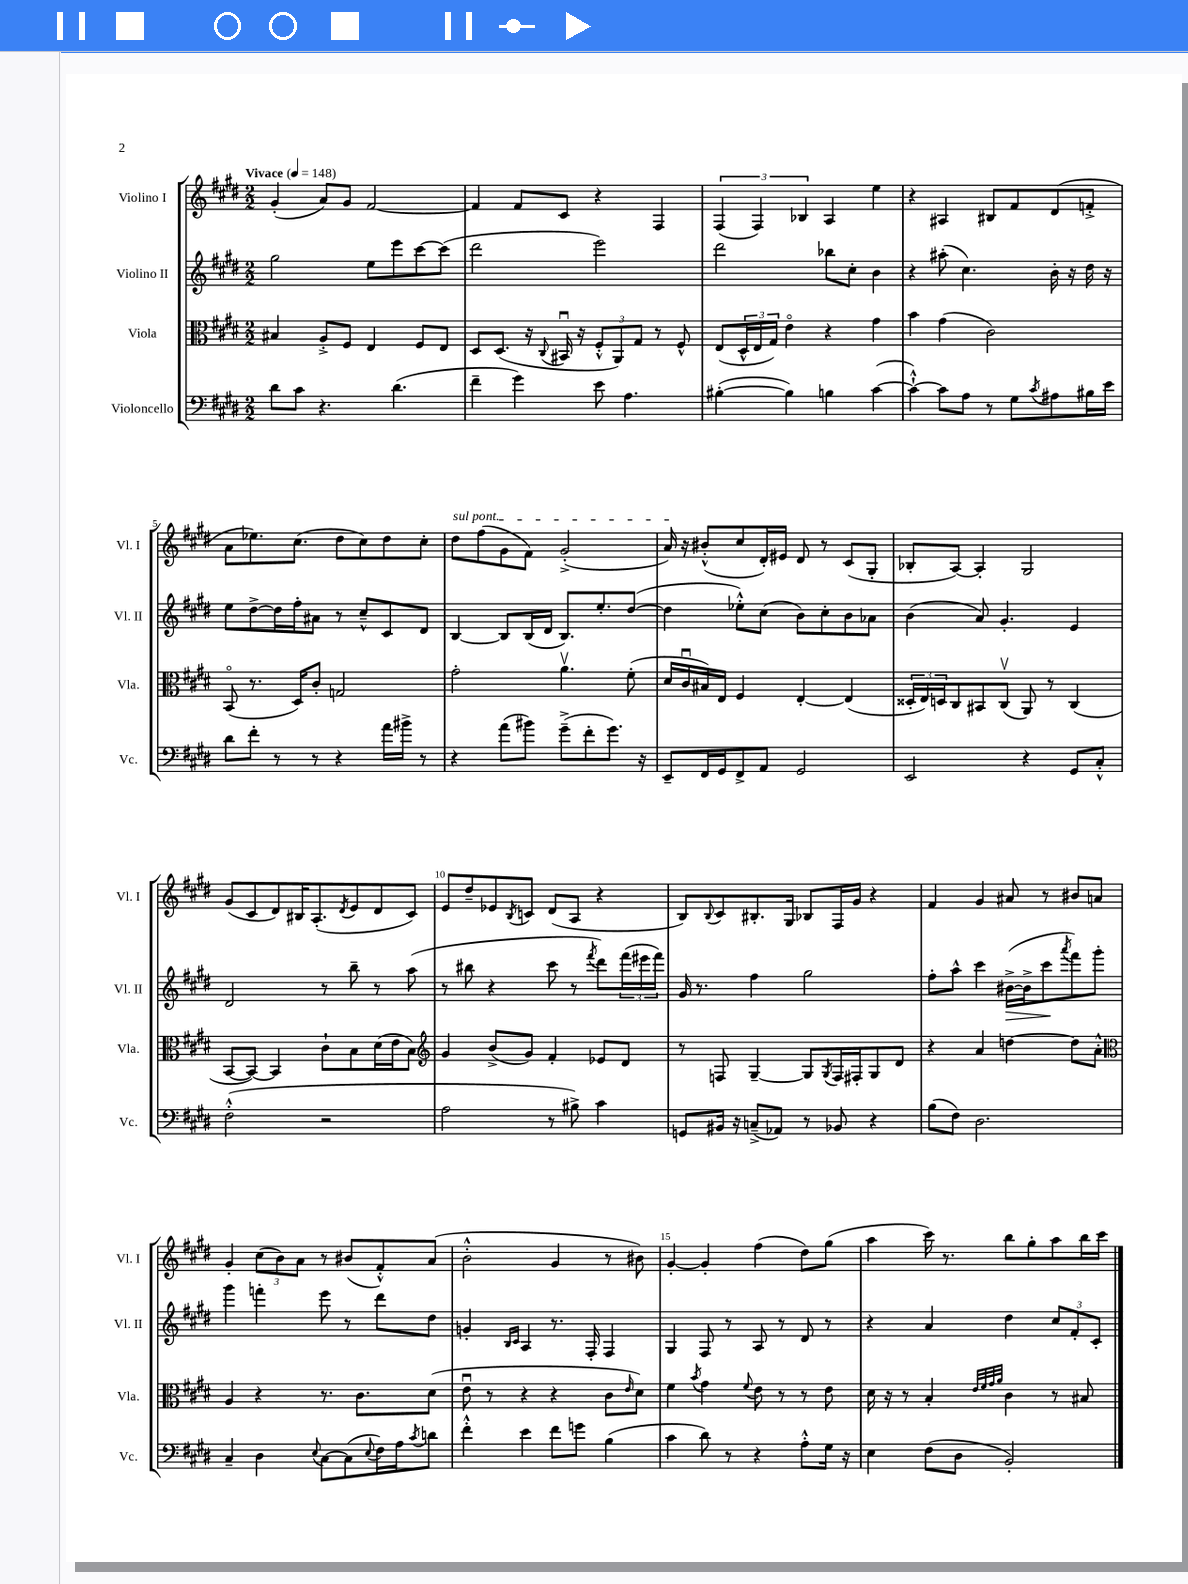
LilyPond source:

<<
\new StaffGroup <<
\new Staff = "s0" \with { instrumentName = "Violino I" shortInstrumentName = "Vl. I" } {
    \clef treble \key e \major \numericTimeSignature \time 2/2 \tempo "Vivace" 4 = 148
    gis'4-.( a'8) gis'8 fis'2~ |
    fis'4 fis'8 cis'8 r4 fis4 |
    \tuplet 3/2 { fis4( fis4) bes4 } a4 e''4 |
    r4 ais4 bis8 fis'8 dis'8( f'8-.-> |
    a'8 ees''8.) cis''8.( dis''8 cis''8) dis''8 cis''8-. |
    \once \override TextSpanner.bound-details.left.text = \markup { \italic "sul pont." } dis''8\startTextSpan fis''8( gis'8 fis'8) gis'2-.->( |
    a'16\stopTextSpan) r16 bis'8-.-^( cis''8 dis'16-.) eis'16 dis'8 r8 cis'8( gis8-. |
    bes8-. a8~) a4-. gis2 |
    gis'8( cis'8 dis'8) bis16 a8.-.( \acciaccatura { dis'8 } e'8 dis'8 cis'8) |
    e'8 dis''8-- ees'8 \acciaccatura { b8 } c'8 dis'8( a8 r4 |
    b8) \appoggiatura { b8 } cis'8 bis8.-. gis16 bes8 fis16 gis'16 r4 |
    fis'4 gis'4 ais'8 r8 bis'8 a'8 |
    gis'4-. \tuplet 3/2 { cis''8( b'8) a'8 } r8 bis'8( fis'8-.-^) a'8( |
    b'2-.-^ gis'4 r8 bis'8) |
    gis'4~-. gis'4-. fis''4( dis''8) gis''8( |
    a''4 cis'''16) r8. b''8 gis''8-. a''8 b''16 cis'''16 \bar "|." |
}
\new Staff = "s1" \with { instrumentName = "Violino II" shortInstrumentName = "Vl. II" } {
    \clef treble \key e \major \numericTimeSignature \time 2/2
    gis''2 e''8 e'''8 cis'''8~ cis'''8( |
    dis'''2 e'''2) |
    dis'''2 bes''8 cis''8-. b'4 |
    r4 ais''8-.( cis''4.) b'16-. r16 dis''16 r16 |
    e''8 dis''8~-> dis''16 fis''16-. ais'8 r8 cis''8---^ cis'8 dis'8 |
    b4~ b8 b16( dis'16 b8.) e''8.-. dis''8~( |
    dis''4 ees''8-.-^) cis''8( b'8) cis''8-. b'8 aes'8 |
    b'4( a'8) gis'4.-. e'4 |
    dis'2 r8 b''8-- r8 a''8( |
    r8 bis''8 r4 cis'''8 r8 \acciaccatura { fis'''8 } dis'''8) \tuplet 3/2 { fis'''16( eis'''16 fis'''16) } |
    gis'16 r8. fis''4 gis''2 |
    fis''8-. a''8-^ cis'''4 bis'16~->\>( bis'16-> cis'''8\! \acciaccatura { a'''8 } fis'''8) gis'''8-. |
    gis'''4 f'''4-. e'''8 r8 dis'''8 dis''8 |
    g'4-. \grace { b16 cis'16 } a4 r8. fis16-. fis4 |
    gis4 fis8 r8 a8 r8 dis'8 r8 |
    r4 a'4 dis''4 \tuplet 3/2 { cis''8 fis'8-. cis'8-. } \bar "|." |
}
\new Staff = "s2" \with { instrumentName = "Viola" shortInstrumentName = "Vla." } {
    \clef alto \key e \major \numericTimeSignature \time 2/2
    bis4 a8-.-> fis8 e4 fis8 e8 |
    dis8 dis8.( r16 \appoggiatura { cis8 } bis,16\downbow r16 \tuplet 3/2 { fis8-.-^ a,8) gis8 } r8 fis8-^ |
    e8( \tuplet 3/2 { dis16-^ e16 gis16) } e'4\flageolet r4 gis'4 |
    b'4 gis'4( cis'2) |
    b,8\flageolet( r8. dis16) cis'8-. g2 |
    gis'2-. a'4.\upbow fis'8-.( |
    dis'16 cis'16\downbow bis16) e16 fis4 e4~-. e4( |
    \tuplet 3/2 { disis16-. e16) d16 } cis8 bis,8 cis8\upbow( a,8) r8 cis4( |
    b,8~ b,8~) b,4 cis'8-! b8 dis'16( e'16 b8) |
    \clef treble gis'4 b'8->( gis'8) fis'4-. ees'8 dis'8 |
    r8 f8 gis4~-- gis8 \acciaccatura { gis8 } f16 fis16-. gis8 dis'8 |
    r4 a'4 d''4~ d''8 a'8-.-^ |
    \clef alto a4 r4 r8. cis'8. dis'8( |
    e'8\downbow r8 r4 r4 cis'8 \grace { e'16 } dis'8) |
    fis'4 \acciaccatura { b'8 } gis'4 \appoggiatura { fis'8 } e'8 r8 r8 e'8 |
    dis'16 r16 r8 b4-. \grace { e'32 fis'32 gis'32 a'32 } cis'4 r8 bis8 \bar "|." |
}
\new Staff = "s3" \with { instrumentName = "Violoncello" shortInstrumentName = "Vc." } {
    \clef bass \key e \major \numericTimeSignature \time 2/2
    dis'8 cis'8 r4. dis'4.( |
    fis'4-- gis'4) e'8 a4. |
    bis4~-.( bis4) b4 cis'4~( |
    cis'4~-!-^) cis'8 a8 r8 gis8 \acciaccatura { cis'8 } ais8 bis16 e'16 |
    dis'8 fis'8-. r8 r8 r4 a'16 bis'16-> r8 |
    r4 a'8( bis'8) gis'8--->( fis'8-. gis'8.) r16 |
    e,8-- fis,16 gis,16 fis,8-> a,8 gis,2 |
    e,2 r4 gis,8 cis8-.-^ |
    fis2-.-^( r2 |
    a2 r8 bis8->) cis'4 |
    g,8 bis,16 r16 c8--->( aes,8) r8 bes,8 r4 |
    b8( fis8) dis2. |
    cis4-- dis4 \appoggiatura { e8 } cis8~ cis8( \appoggiatura { e8 } fis16) a16 \acciaccatura { cis'8 } d'8 |
    fis'4-.-^ e'4 fis'8 g'8 b4( |
    cis'4 dis'8) r8 r4 a8-.-^ gis16 r16 |
    e4 fis8( dis8 b,2-.) \bar "|." |
}
>>
>>
